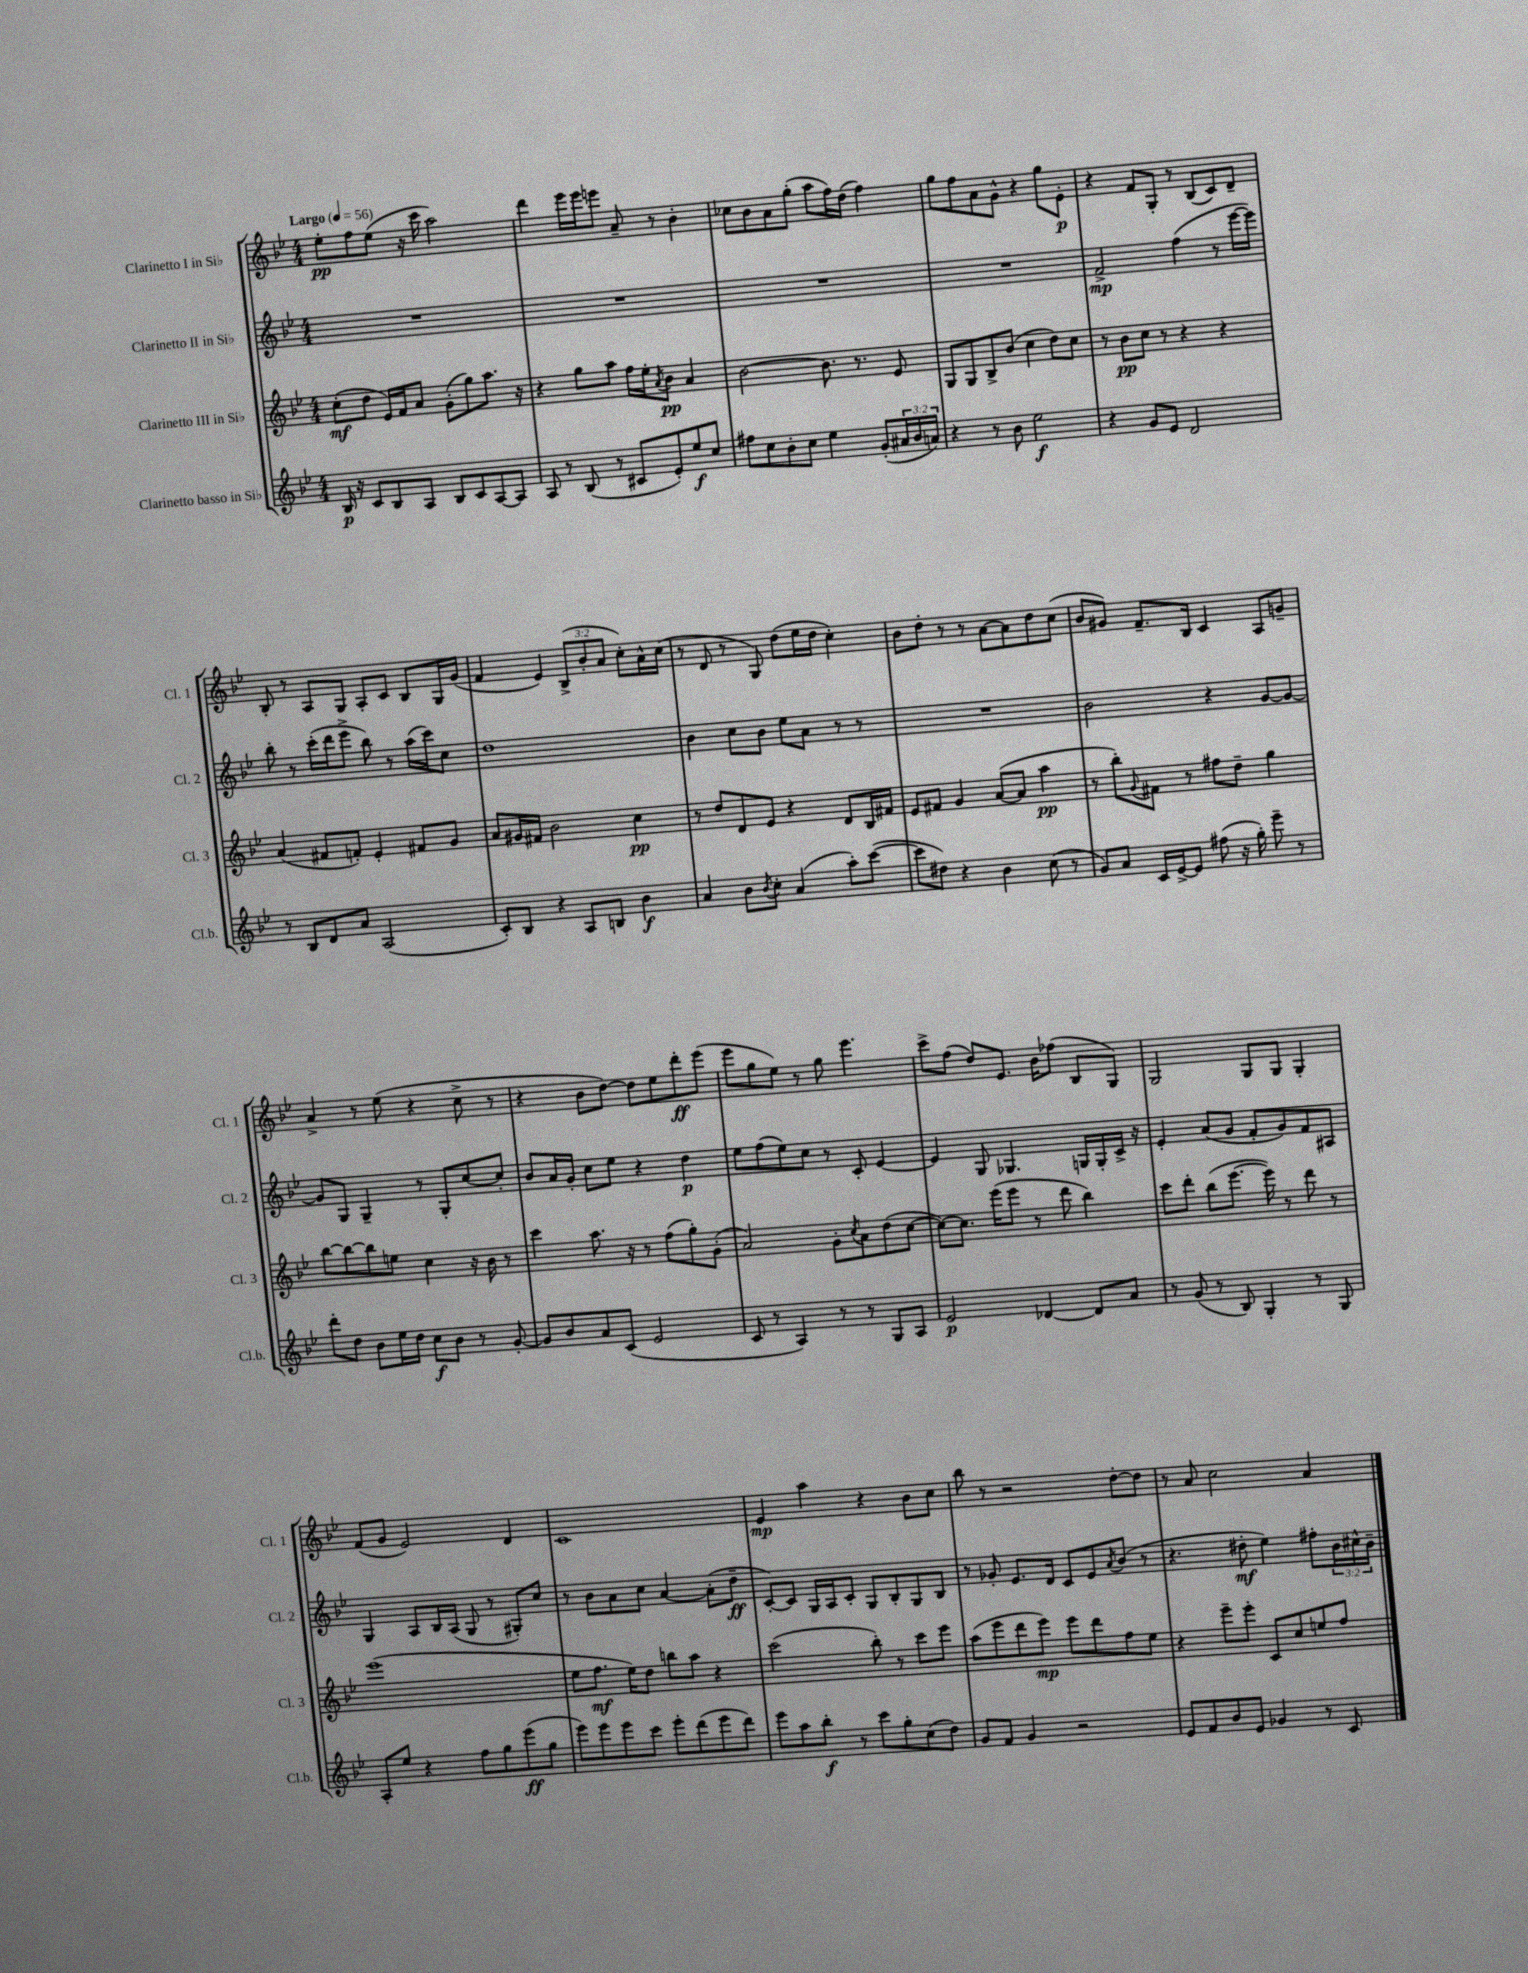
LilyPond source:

<<
\new StaffGroup <<
\new Staff = "s0" \with { instrumentName = "Clarinetto I in Sib" shortInstrumentName = "Cl. 1" } {
    \clef treble \key bes \major \numericTimeSignature \time 4/4 \override Staff.TupletNumber.text = #tuplet-number::calc-fraction-text \tempo "Largo" 4 = 56
    ees''8-.\pp f''8 ees''8( r16 c'''16 a''2) |
    d'''4 ees'''16 ees'''16 e'''8 a'8-- r8 bes'4-. |
    ces''8 bes'8 a'8 g''8-.( a''8 f''16) d''16( f''4) |
    g''8 f''8 a'8 g'8-^ r4 g''8 ees'8-.\p |
    r4 f'8 g8-. r8 bes8( c'8) d'8-- |
    bes8-. r8 a8 g8 a8-. c'8 bes8 g16 g'16( |
    f'4 ees'4) \tuplet 3/2 { bes8->( bes'8-. a'8 } c''8-.) a'16-^ c''16( |
    r8 d'8 r8 g8) d''8( ees''16 d''16 c''4-.) |
    bes'8 d''8-. r8 r8 a'8~ a'8 d''8 c''8( |
    bes'8 gis'8) f'8.-- bes16 c'4 a8 g'8-- |
    a'4-> r8 ees''8( r4 c''8-> r8 |
    r4 bes'8 d''8~) d''8 ees''8 d'''8-.\ff ees'''8( |
    ees'''8 g''8 ees''8) r8 g''8 ees'''4. |
    c'''8-> f''8( d''8) ees'8. bes'16 fes''8( bes8 g8) |
    g2 g8 g8 g4-. |
    f'8( g'8 ees'2) d'4 |
    c'1 |
    ees'4\mp a''4 r4 bes'8 c''8 |
    bes''8 r8 r2 d''8~-. d''8 |
    r8 a'8 c''2 a'4 \bar "|." |
}
\new Staff = "s1" \with { instrumentName = "Clarinetto II in Sib" shortInstrumentName = "Cl. 2" } {
    \clef treble \key bes \major \numericTimeSignature \time 4/4 \override Staff.TupletNumber.text = #tuplet-number::calc-fraction-text
    R1 |
    R1 |
    R1 |
    R1 |
    f'2->\mp f''4( r8 ees'''16~ ees'''16) |
    bes''8-. r8 c'''16-.( d'''16 ees'''8-> bes''8) r8 a''16( c'''16) c''8 |
    d''1 |
    bes'4 c''8 bes'8 ees''8 a'8 r8 r8 |
    R1 |
    bes'2 r4 g'8~ g'8~ |
    g'8 g8 g4-- r8 g8-. c''8~ c''8-. |
    bes'8 a'16 g'16-. c''8 ees''8 r4 d''4\p |
    ees''8 f''8( ees''8) c''8 r8 c'8-. ees'4~ |
    ees'4 g8 ges4. g16 g16-. c'16-> r16 |
    ees'4-. a'8( g'8 f'8-. g'8) f'8 ais8 |
    g4 a8 bes16 a16( g8 r8 gis8-.) c''8 |
    r8 bes'8 a'8 c''8 a'4~ a'8-.( d''8--\ff |
    c'8~-.) c'8 g16 a16 c'8-. g8 bes8-. g8 bes8 |
    r8 ges'8-. ees'8. d'16 c'8 ees'8 \acciaccatura { a'8 } bes'8( r8 |
    r4. dis''8-.\mf ees''4) fis''8-. \tuplet 3/2 { bes'16 cis''16-^ bes'16-- } \bar "|." |
}
\new Staff = "s2" \with { instrumentName = "Clarinetto III in Sib" shortInstrumentName = "Cl. 3" } {
    \clef treble \key bes \major \numericTimeSignature \time 4/4
    c''8-.\mf( d''8 ees'16) f'16 a'8 g'8-.( g''8) a''8. r16 |
    r4 g''8 a''8 f''16 ees''16-. \acciaccatura { a'8 } bes'8\pp a'4 |
    bes'2~ bes'8. r8. ees'8 |
    g8 g8 bes8-> bes'8( c''4 d''8) c''8 |
    r8 bes'8\pp c''8 r8 r4 r4 |
    a'4( fis'8 f'8-.) ees'4-. fis'8 g'8 |
    a'8 gis'16 fis'16 bes'2 c''4\pp |
    r8 d''8 d'8 ees'8 r4 d'8 bes16 fis'16 |
    ees'8 fis'8 g'4 a'8~( a'8 a''4\pp |
    r8 bes''8-.) \appoggiatura { g'8 } fis'8 r8 fis''8 d''8-- g''4 |
    bes''8~ bes''8~ bes''8 e''8 c''4 r16 bes'16 r8 |
    c'''4 a''8. r16 r8 f''8( g''8-.) g'8-.( |
    a'2) g'8-. \acciaccatura { c''8 } a'8 d''8( c''8~ |
    c''8~) c''8. ees'''16( ees'''8 r8 d'''8 bes''4) |
    c'''8 d'''8-. bes''8( ees'''8.~ ees'''16) r8 d'''8 r8 |
    ees'''1( |
    ees''8 f''8.\mf ees''16) d''8 b''8 a''8 r4 |
    c'''2( bes''8-.) r8 c'''8 ees'''8 |
    a''8( ees'''8 d'''8 ees'''8\mp) ees'''8 d'''8 f''8 ees''8 |
    r4 ees'''8-- ees'''8-. c'8 c''8 e''8 f''8 \bar "|." |
}
\new Staff = "s3" \with { instrumentName = "Clarinetto basso in Sib" shortInstrumentName = "Cl.b." } {
    \clef treble \key bes \major \numericTimeSignature \time 4/4 \override Staff.TupletNumber.text = #tuplet-number::calc-fraction-text
    bes16\p r16 c'8 bes8 a8 bes8 c'8 a8~ a8 |
    a8 r8 bes8( r8 cis'8 ees'8-.) ees''8\f c''8 |
    fis''8 c''8 bes'8-. c''8 ees''4 g'8-.( \tuplet 3/2 { ais'16 bes'16 a'16) } |
    r4 r8 bes'8 ees''2\f |
    r4 g'8 ees'8 d'2 |
    r8 bes8 d'8 a'8 a2( |
    c'8-.) bes8 r4 a8 b8 bes'4\f |
    a'4 bes'8 \acciaccatura { bes'8 } c''8-. a'4( a''8-.) c'''8~( |
    c'''8 dis''8) r4 bes'4 c''8( r8 |
    g'8) a'8 c'16 ees'16~-> ees'8 fis''8( r16 g''16-.) ees'''8-- r8 |
    d'''8-. d''8 bes'8 ees''16 d''16 c''8\f bes'8 r8 g'8~-. |
    g'8 bes'8 a'8 c'8( ees'2 |
    c'8 r8 a4) r8 r8 g8 a8 |
    ees'2\p des'4~ des'8 a'8 |
    r8 g'8( r8 bes8) g4-. r8 g8 |
    a8-. ees''8 r4 f''8 g''8 ees'''8\ff( g''8 |
    ees'''8) ees'''8 ees'''8 c'''8 ees'''8-. d'''8( ees'''8 d'''8) |
    ees'''8 a''8 bes''8-.\f r8 c'''8 g''8-. c''8( d''8) |
    g'8 f'8 g'4 r2 |
    ees'8 f'8 bes'8 ees'8 ges'4 r8 c'8 \bar "|." |
}
>>
>>
\layout { \context { \Score \remove "Bar_number_engraver" } }
